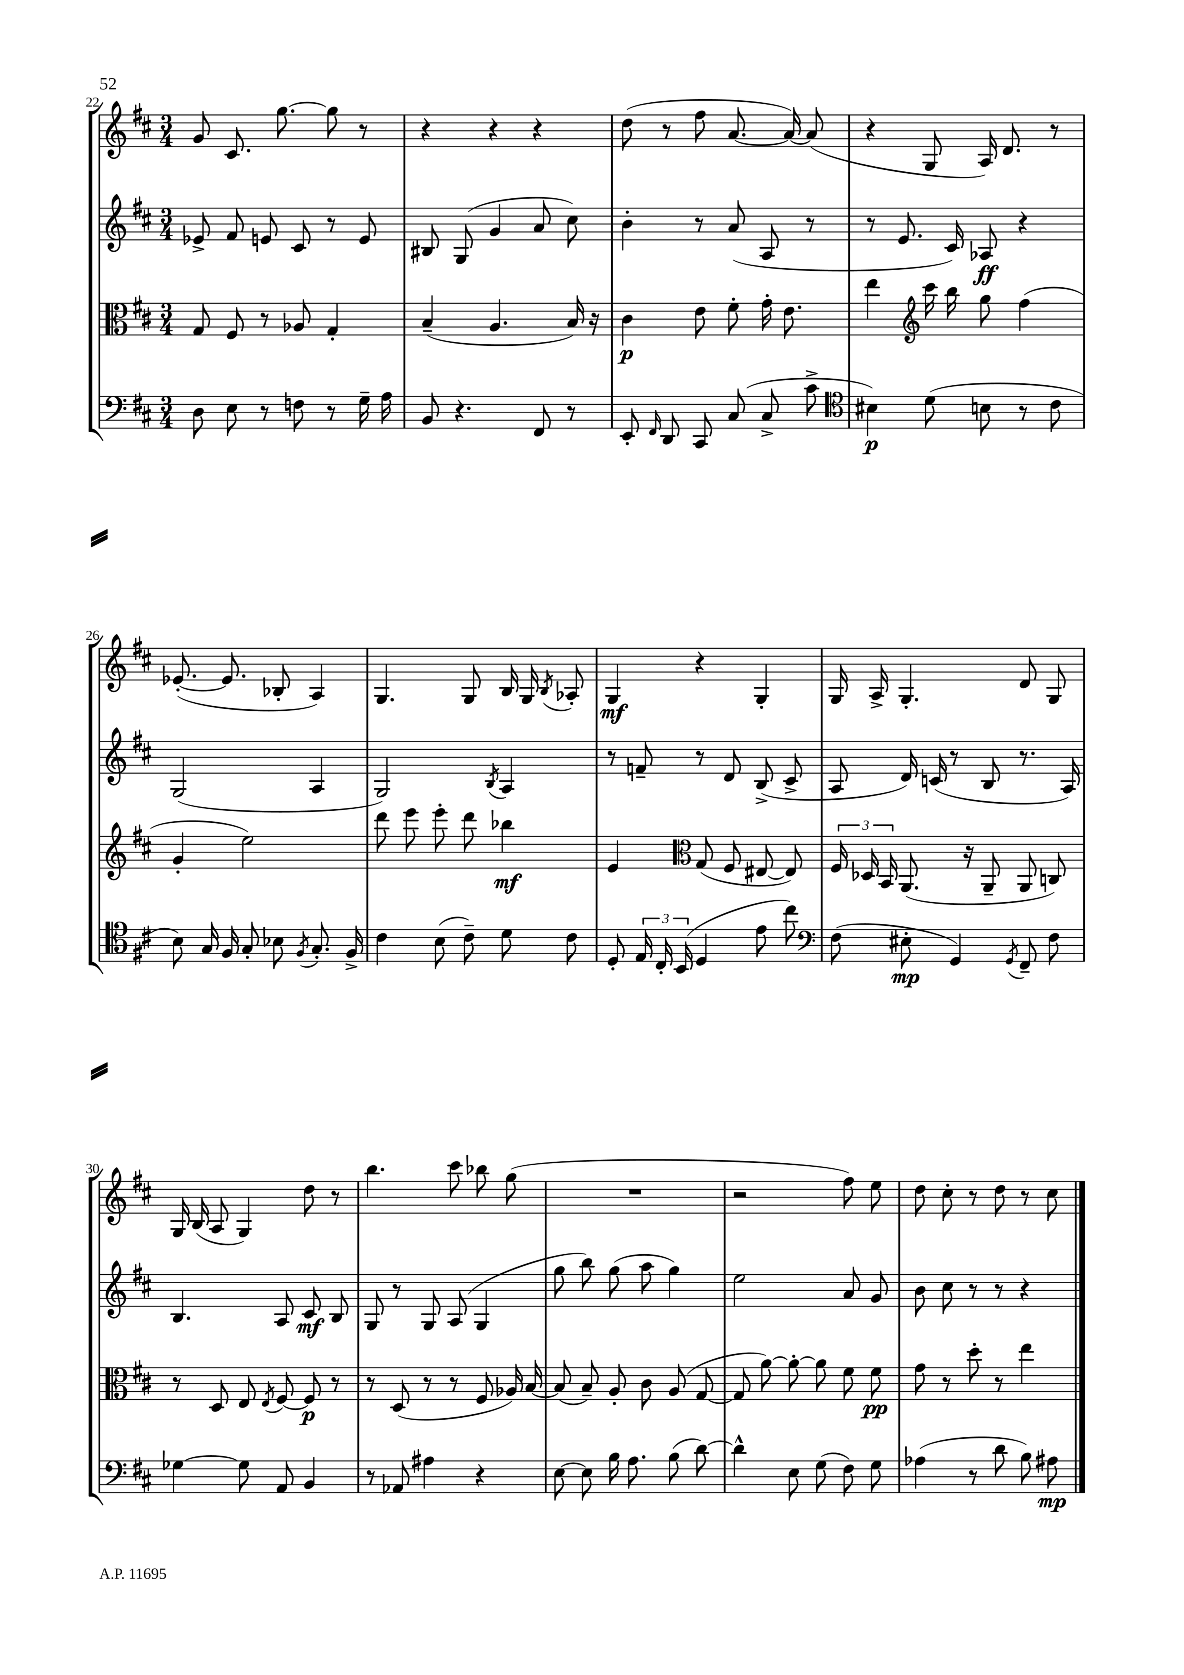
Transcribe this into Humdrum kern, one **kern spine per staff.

**kern	**kern	**kern	**kern
*staff4	*staff3	*staff2	*staff1
*clefF4	*clefC3	*clefG2	*clefG2
*k[f#c#]	*k[f#c#]	*k[f#c#]	*k[f#c#]
*M3/4	*M3/4	*M3/4	*M3/4
8D	8G	8e-^	8g
8E	8F#	8f#	8.c#
8r	8r	8e	.
.	.	.	[8.gg
8F	8A-	8c#	.
8r	4G'	8r	8gg]
16G~	.	8e	8r
16A	.	.	.
=	=	=	=
8BB	(4B~	8B#	4r
4.r	.	(8G	.
.	4.A	4g	4r
8FF#	.	8a	4r
8r	16B)	8cc#)	.
.	16r	.	.
=	=	=	=
8EE'	4c#	4b'	(8dd
16qqFF#	.	.	.
8DD	.	.	8r
8CC#	8e	8r	8ff#
(8C#	8f#'	(8a	[8.a
8C#^	16g'	8A	.
.	8.e	.	16a_)
8c#^	.	8r	(8a]
=	=	=	=
*clefC4	*	*	*
4B#)	4ee	8r	4r
.	.	8.e	.
*	*clefG2	*	*
(8d	16ccc#	.	8G
.	16bb	16c#)	.
8B	8gg	8A-	16A)
.	.	.	8.d
8r	(4ff#	4r	.
8c#	.	.	8r
=	=	=	=
8B)	4g'	(2G	([8.e-'
16G	.	.	.
16F#	.	.	8.e-]
8G'	2ee)	.	.
8B-	.	.	8B-'
8qF#	.	.	.
8.G'	.	4A	4A)
16F#^	.	.	.
=	=	=	=
4c#	8ddd	2G)	4.G
.	8eee	.	.
(8B	8eee'	.	.
8c#~)	8ddd	.	8G
.	.	8qB	.
8d	4bb-	4A	16B
.	.	.	16G
.	.	.	8qB
8c#	.	.	8A-'
=	=	=	=
8D'	4e	8r	4G
24E	.	8f~	.
24C#'	.	.	.
(24BB	.	.	.
*	*clefC3	*	*
4D	(8G	8r	4r
.	8F#	8d	.
8e	[8E#	(8B^	4G'
8cc#)	8E#])	8c#^	.
=	=	=	=
*clefF4	*	*	*
(8F#	24F#	8A	16G
.	24D-	.	.
.	.	.	16A^
.	24BB	.	.
8E#'	(8.AA	16d)	4.G'
.	.	(16c	.
4GG)	.	8r	.
.	16r	.	.
.	8AA~	8B	.
8qGG	.	.	.
8FF#~	8AA	8.r	8d
8F#	8C)	.	8G
.	.	16A)	.
=	=	=	=
[4G-	8r	4.B	16G
.	.	.	(16B
.	8D	.	8A
8G-]	8E	.	4G)
.	8qE	.	.
8AA	[8F#	8A	.
4BB	8F#]	8c#	8dd
.	8r	8B	8r
=	=	=	=
8r	8r	8G	4.bb
8AA-	(8D	8r	.
4A#	8r	8G	.
.	8r	(8A	8ccc#
4r	8F#	4G	8bb-
.	16A-)	.	(8gg
.	[16B	.	.
=	=	=	=
[8E	(8B]	8gg	2.r
8E]	8B~)	8bb)	.
16B	8A'	(8gg	.
8.A	.	.	.
.	8c#	8aa	.
(8B	(8A	4gg)	.
[8d)	[8G	.	.
=	=	=	=
4d^^]	8G]	2ee	2r
.	[8a)	.	.
8E	8a'_	.	.
(8G	8a]	.	.
8F#)	8f#	8a	8ff#)
8G	8f#	8g	8ee
=	=	=	=
(4A-	8g	8b	8dd
.	8r	8cc#	8cc#'
8r	8dd'	8r	8r
8d	8r	8r	8dd
8B)	4ee	4r	8r
8A#	.	.	8cc#
==	==	==	==
*-	*-	*-	*-
